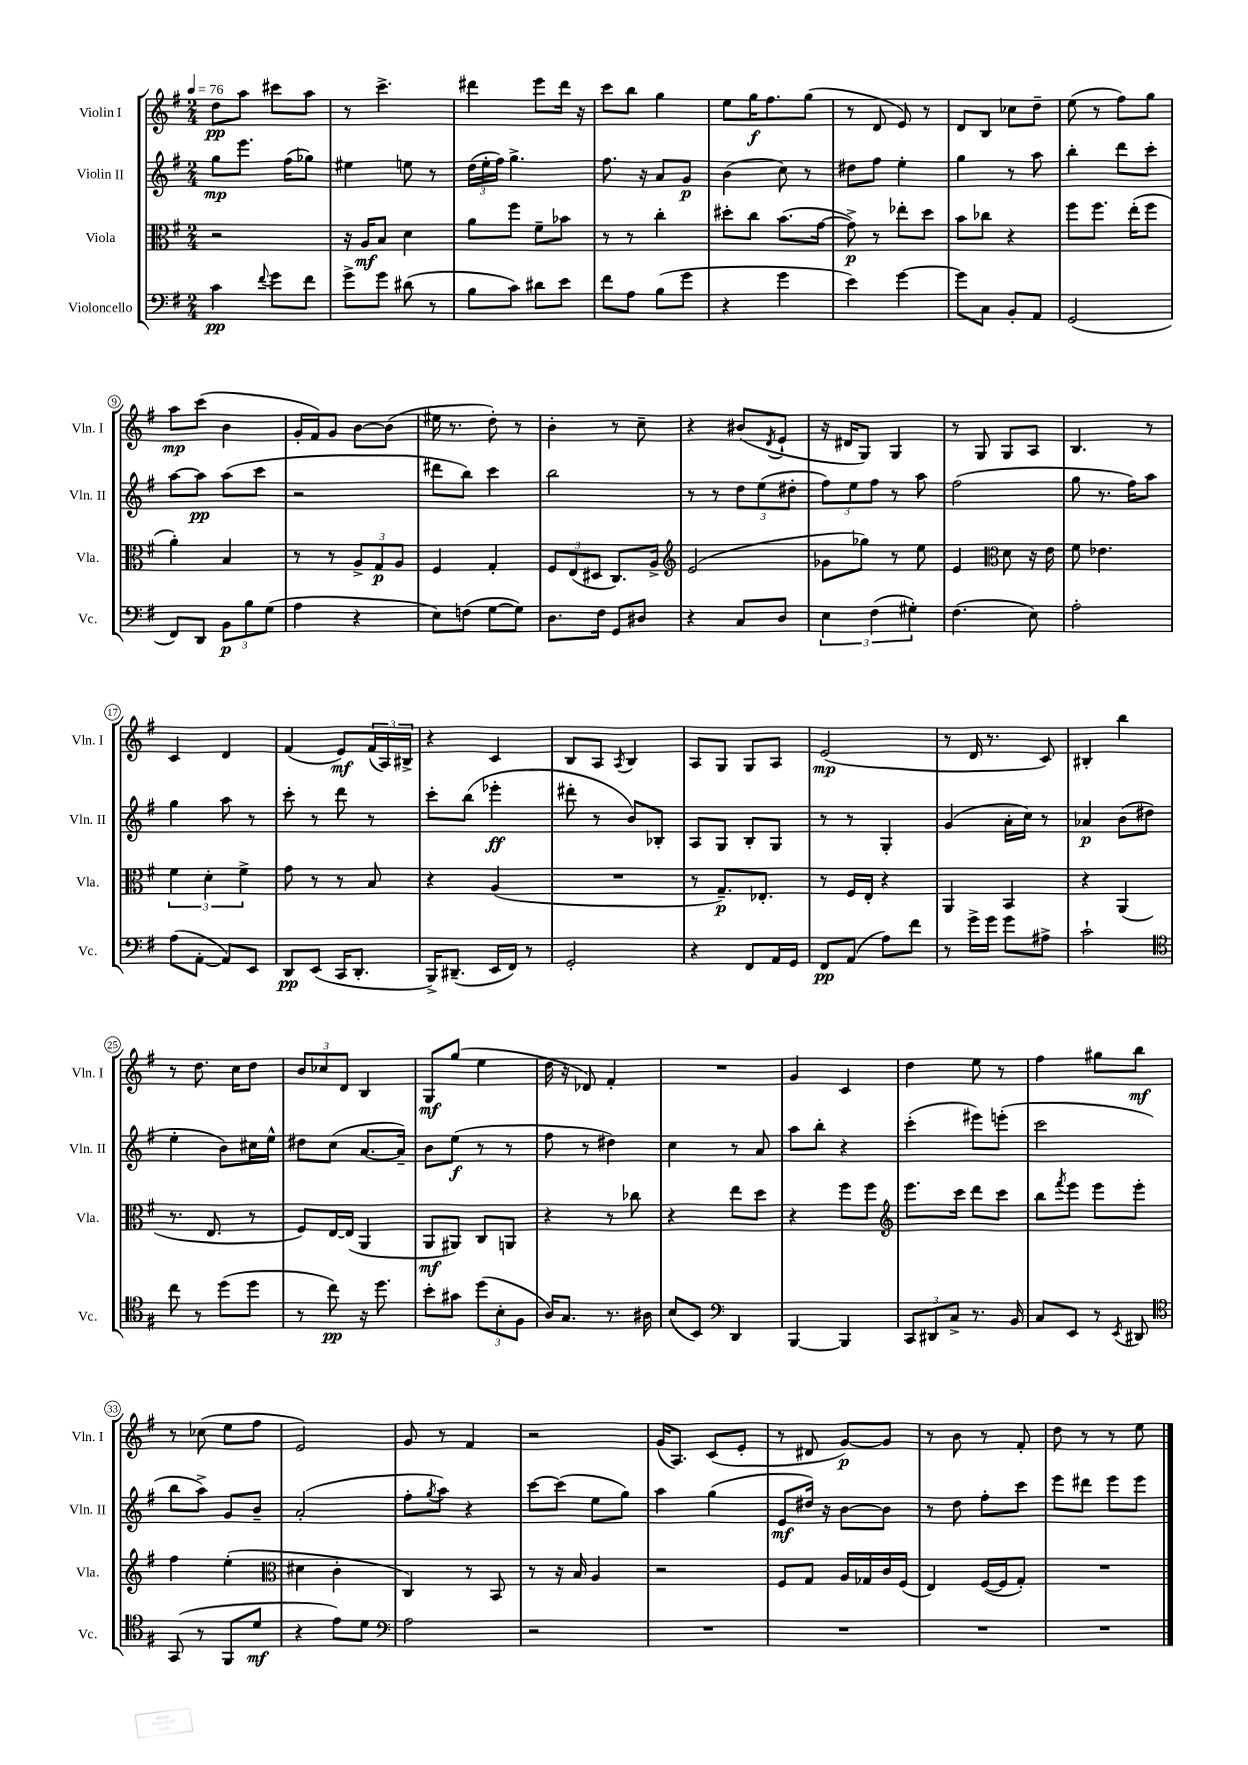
<<
\new StaffGroup <<
\new Staff = "s0" \with { instrumentName = "Violin I" shortInstrumentName = "Vln. I" } {
    \clef treble \key g \major \numericTimeSignature \time 2/4 \tempo 4 = 76
    d''8\pp a''8 cis'''8 a''8 |
    r8 c'''4.-> |
    dis'''4 e'''8 dis'''16 r16 |
    c'''8 b''8 g''4 |
    e''8 g''16\f fis''8. g''8( |
    r8 d'8 e'8) r8 |
    d'8 b8 ces''8 d''8-- |
    e''8( r8 fis''8) g''8 |
    a''8\mp c'''8( b'4 |
    g'16-. fis'16) g'8 b'8~ b'8( |
    eis''16 r8. d''8-.) r8 |
    b'4-. r8 c''8-- |
    r4 bis'8( \acciaccatura { d'8 } e'8-! |
    r16 dis'16 g8) g4 |
    r8 g8 g8 a8 |
    b4. r8 |
    c'4 d'4 |
    fis'4( e'8\mf) \tuplet 3/2 { fis'16( a16) bis16-> } |
    r4 c'4 |
    b8 a8 \acciaccatura { a8 } b4 |
    a8 g8 g8 a8 |
    e'2\mp( |
    r8 d'16 r8. c'8) |
    bis4-. b''4 |
    r8 d''8. c''16 d''8 |
    \tuplet 3/2 { b'8 ces''8 d'8 } b4 |
    g8\mf g''8( e''4 |
    d''16 r16 des'8) fis'4-. |
    R2 |
    g'4 c'4 |
    d''4 e''8 r8 |
    fis''4 gis''8 b''8\mf |
    r8 ces''8( e''8 fis''8 |
    e'2) |
    g'8 r8 fis'4 |
    r2 |
    g'16( a8.) c'8( e'8-. |
    r8 dis'8 g'8~\p) g'8 |
    r8 b'8 r8 fis'8-. |
    d''8 r8 r8 e''8 \bar "|." |
}
\new Staff = "s1" \with { instrumentName = "Violin II" shortInstrumentName = "Vln. II" } {
    \clef treble \key g \major \numericTimeSignature \time 2/4
    g''8\mp e'''8. fis''16( ges''8) |
    eis''4 e''8 r8 |
    \tuplet 3/2 { d''16( e''16-. fis''16) } g''4.-> |
    fis''8. r16 a'8 g'8\p |
    b'4( c''8) r8 |
    dis''8 fis''8 e''4-. |
    g''4 r8 a''8 |
    b''4-. d'''8 c'''8-. |
    a''8~ a''8\pp a''8( c'''8 |
    r2 |
    dis'''8 b''8) c'''4 |
    b''2 |
    r8 r8 \tuplet 3/2 { d''8 e''8( dis''8-. } |
    \tuplet 3/2 { fis''8) e''8 fis''8 } r8 a''8 |
    fis''2( |
    g''8 r8. fis''16) a''8 |
    g''4 a''8 r8 |
    c'''8-. r8 d'''8 r8 |
    c'''8-. b''8( ees'''4-.\ff |
    dis'''8-. r8 b'8) bes8-. |
    a8 g8 b8-. g8 |
    r8 r8 g4-. |
    g'4( a'16-. c''16) r8 |
    aes'4\p b'8( dis''8 |
    e''4-. b'8) cis''16 e''16-^ |
    dis''8 c''8( a'8.~ a'16--) |
    b'8 e''8\f( r8 r8 |
    fis''8 r8 dis''4) |
    c''4 r8 a'8 |
    a''8 b''8-. r4 |
    c'''4-.( eis'''8) e'''8-.( |
    c'''2 |
    b''8 a''8->) g'8 b'8-- |
    a'2-.( |
    fis''8-. \acciaccatura { g''8 } a''8) r4 |
    c'''8~ c'''8( e''8 g''8) |
    a''4 g''4( |
    e'8\mf dis''16) r16 b'8~ b'8 |
    r8 d''8 fis''8-. c'''8 |
    e'''8 dis'''8 e'''8 e'''8 \bar "|." |
}
\new Staff = "s2" \with { instrumentName = "Viola" shortInstrumentName = "Vla." } {
    \clef alto \key g \major \numericTimeSignature \time 2/4
    r2 |
    r16 a16\mf b8 d'4 |
    a'8 fis''8 fis'8-- bes'8 |
    r8 r8 c''4-. |
    dis''8-. c''8 b'8.( g'16~ |
    g'8->\p) r8 ees''8-. d''8 |
    b'8 ces''8 r4 |
    fis''8 fis''8. e''16-.( fis''8 |
    a'4-.) b4 |
    r8 r8 \tuplet 3/2 { a8-> g8\p a8 } |
    fis4 g4-. |
    \tuplet 3/2 { fis8 e8( dis8 } c8.) a16-> |
    \clef treble e'2( |
    ges'8 ges''8) r8 e''8 |
    e'4 \clef alto d'8 r16 e'16 |
    fis'8 ees'4. |
    \tuplet 3/2 { fis'4 d'4-. fis'4-> } |
    g'8 r8 r8 b8 |
    r4 a4( |
    R2 |
    r8 g8.--\p) ees8.-. |
    r8 fis16 e16-. r4 |
    a,4 b,4 |
    r4 a,4( |
    r8. e8. r8 |
    fis8) e16~ e16( a,4 |
    a,8\mf ais,8) c8 a,8 |
    r4 r8 ces''8 |
    r4 e''8 d''8 |
    r4 fis''8 fis''8 |
    \clef treble e'''8. c'''16 d'''8 c'''8 |
    b''8 \acciaccatura { fis'''8 } e'''8 e'''8 e'''8-. |
    fis''4 e''4-.( |
    \clef alto dis'4 c'4-. |
    c4) r8 b,8 |
    r8 r16 b16 a4 |
    r2 |
    fis8 g8 a16 ges16 c'16 fis16( |
    e4) fis16~( fis16 g8-.) |
    R2 \bar "|." |
}
\new Staff = "s3" \with { instrumentName = "Violoncello" shortInstrumentName = "Vc." } {
    \clef bass \key g \major \numericTimeSignature \time 2/4
    c'4\pp \appoggiatura { fis'8 } g'8 fis'8 |
    g'8-> g'8 dis'8( r8 |
    b8 c'8) dis'8 e'8 |
    fis'8 a8 b8( g'8 |
    r4 g'4 |
    e'4) g'4~ |
    g'8 c8 b,8-. a,8 |
    g,2( |
    fis,8) d,8 \tuplet 3/2 { b,8\p b8 g8( } |
    a4 r4 |
    e8) f8( g8~ g8) |
    d8. fis16 g,8 dis8 |
    r4 c8 d8 |
    \tuplet 3/2 { e4 fis4( gis4-.) } |
    fis4.( e8) |
    a2-. |
    a8( a,8~-. a,8) e,8 |
    d,8\pp e,8( c,16 d,8.-. |
    b,,16->) dis,8.--( e,16 fis,16) r8 |
    g,2-. |
    r4 fis,8 a,16 g,16 |
    fis,8\pp a,8( a8) fis'8 |
    r8 g'16-> g'16 g'8 ais8-> |
    c'2-! |
    \clef tenor c''8 r8 d''8( d''8 |
    r8 c''8\pp) r16 d''8. |
    b'8-. gis'8 \tuplet 3/2 { d''8( b8-. fis8 } |
    a16) g8. r8. ais16 |
    b8( b,8) \clef bass d,4 |
    b,,4~ b,,4 |
    \tuplet 3/2 { c,8 dis,8 c8-> } r8. b,16 |
    c8 e,8 r8 \acciaccatura { e,8 } dis,8 |
    \clef tenor g,8( r8 fis,8 d'8\mf |
    r4 e'8) d'8 |
    \clef bass a2 |
    r2 |
    R2 |
    R2 |
    R2 |
    R2 \bar "|." |
}
>>
>>
\layout { \context { \Score \override BarNumber.stencil = #(make-stencil-circler 0.1 0.3 ly:text-interface::print) } }
